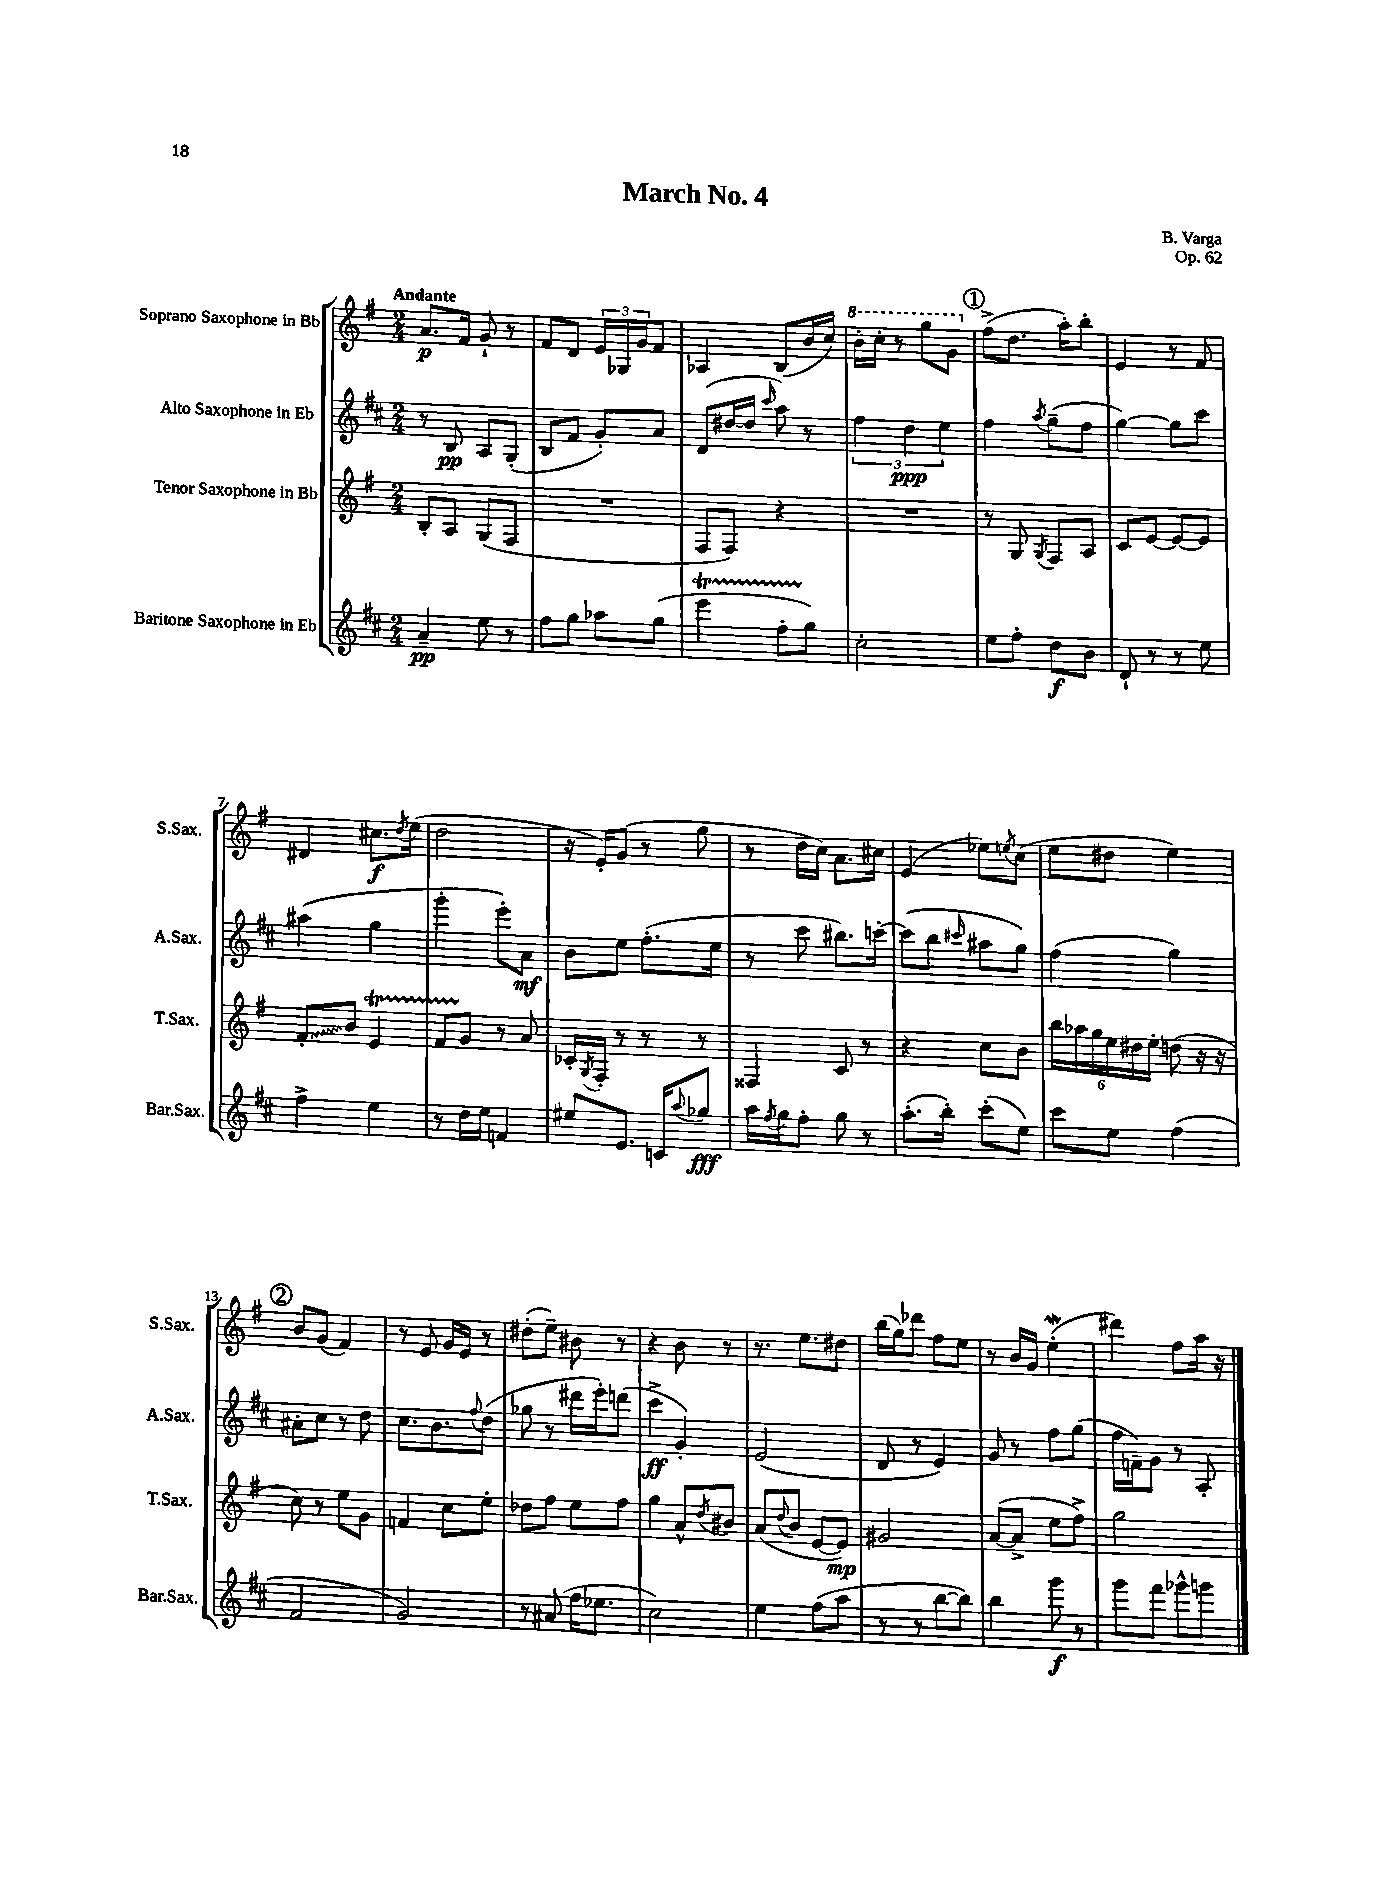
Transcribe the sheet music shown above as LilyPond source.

\header { title = "March No. 4" composer = "B. Varga" opus = "Op. 62" }
<<
\new StaffGroup <<
\new Staff = "s0" \with { instrumentName = "Soprano Saxophone in Bb" shortInstrumentName = "S.Sax." } {
    \clef treble \key g \major \numericTimeSignature \time 2/4 \tempo "Andante"
    a'8.\p fis'16 g'8-! r8 |
    fis'8 d'8 \tuplet 3/2 { e'16 ges16 g'16 } fis'8 |
    aes4 b8( b'16 c''16) |
    \ottava #1 b''16-. c'''16-. r8 g'''8 g''8 \ottava #0 |
    \mark \markup { \circle "1" } fis''8->( d''8. a''16-.) b''8-. |
    e'4 r8 fis'8 |
    dis'4 cis''8.\f \acciaccatura { d''8 } e''16( |
    d''2 |
    r16 e'16-.) g'8( r8 g''8 |
    r8 d''16 c''16) a'8. cis''16 |
    e'4( ees''8) \acciaccatura { e''8 } c''8( |
    e''8 dis''8 e''4) |
    \mark \markup { \circle "2" } b'8 g'8( fis'4) |
    r8 e'8 g'16 e'16 r8 |
    dis''8-.( e''8--) bis'8 r8 |
    r4 b'8 r8 |
    r8. e''8. dis''8 |
    b''16( g''16) des'''8 fis''8 e''8 |
    r8 b'16 g'16 e''4-.\mordent( |
    dis'''4) fis''8 a''16 r16 \bar "|." |
}
\new Staff = "s1" \with { instrumentName = "Alto Saxophone in Eb" shortInstrumentName = "A.Sax." } {
    \clef treble \key d \major \numericTimeSignature \time 2/4
    r8 b8\pp a8 g8-.( |
    b8 fis'8 g'8-.) a'8 |
    d'8( dis''16~ dis''16 \grace { cis'''16 } a''8) r8 |
    \tuplet 3/2 { fis''4 d''4\ppp e''4 } |
    \mark \markup { \circle "1" } fis''4 \acciaccatura { a''8 } g''8--( fis''8 |
    g''4~) g''8 cis'''8 |
    ais''4( g''4 |
    g'''4-. e'''8-.) a'8\mf |
    b'8 e''8 fis''8.-.( e''16 |
    r8 cis'''8 bis''8.) c'''16~-. |
    c'''8( b''8 \grace { cis'''16 } ais''8 g''8) |
    fis''4( g''4) |
    \mark \markup { \circle "2" } ais'8-. cis''8 r8 d''8 |
    cis''8. b'8. \appoggiatura { fis''8 } d''8( |
    ges''8 r8 dis'''16 e'''16-.) d'''8( |
    cis'''4->\ff g'4-.) |
    e'2( |
    d'8 r8 e'4) |
    g'8 r8 fis''8 g''8( |
    fis''16 f'16--) g'8 r8 a8-. \bar "|." |
}
\new Staff = "s2" \with { instrumentName = "Tenor Saxophone in Bb" shortInstrumentName = "T.Sax." } {
    \clef treble \key g \major \numericTimeSignature \time 2/4
    b8-. a8 g8( fis8 |
    R2 |
    fis8 fis8) r4 |
    R2 |
    \mark \markup { \circle "1" } r8 g8 \acciaccatura { g8 } fis8 a8 |
    c'8 e'8~ e'8~ e'8 |
    \once \override Glissando.style = #'zigzag fis'8-.\glissando b'8 e'4\startTrillSpan |
    fis'8 g'8\stopTrillSpan r8 a'8 |
    ces'16-. \acciaccatura { g8 } fis16-. r8 r8 r8 |
    fisis4 c'8 r8 |
    r4 c''8 b'8 |
    \tuplet 6/4 { b''16 aes''16 g''16 e''16 dis''16 e''16-. } d''8( r16 r16 |
    \mark \markup { \circle "2" } c''8) r8 e''8 g'8 |
    f'4 c''8 e''8-. |
    des''8 fis''8 e''8 fis''8 |
    g''4 a'8-^ \acciaccatura { d''8 } bis'8 |
    a'8( \appoggiatura { d''8 } b'8 e'8~ e'8\mp) |
    gis'2 |
    a'8~( a'8-> e''8 fis''8->) |
    g''2 \bar "|." |
}
\new Staff = "s3" \with { instrumentName = "Baritone Saxophone in Eb" shortInstrumentName = "Bar.Sax." } {
    \clef treble \key d \major \numericTimeSignature \time 2/4
    a'4--\pp e''8 r8 |
    fis''8 g''8 aes''8 g''8( |
    e'''4\startTrillSpan fis''8-. g''8\stopTrillSpan) |
    cis''2-. |
    \mark \markup { \circle "1" } e''8 fis''8-. d''8\f b'8 |
    d'8-! r8 r8 e''8 |
    fis''4-> e''4 |
    r8 d''16 e''16 f'4 |
    eis''8 e'8. c'16 \appoggiatura { a''8 } ges''8\fff |
    a''16 \acciaccatura { fis''8 } g''16 fis''8-. g''8 r8 |
    a''8.-.( b''16-.) cis'''8-.( e''8) |
    cis'''8 e''8 fis''4( |
    \mark \markup { \circle "2" } fis'2 |
    g'2) |
    r8 ais'8( fis''16 ees''8. |
    cis''2) |
    e''4 fis''8( a''8 |
    r8 r8 b''8~ b''8) |
    b''4 g'''8\f r8 |
    g'''8 fis'''8 ges'''8-^ g'''8 \bar "|." |
}
>>
>>
